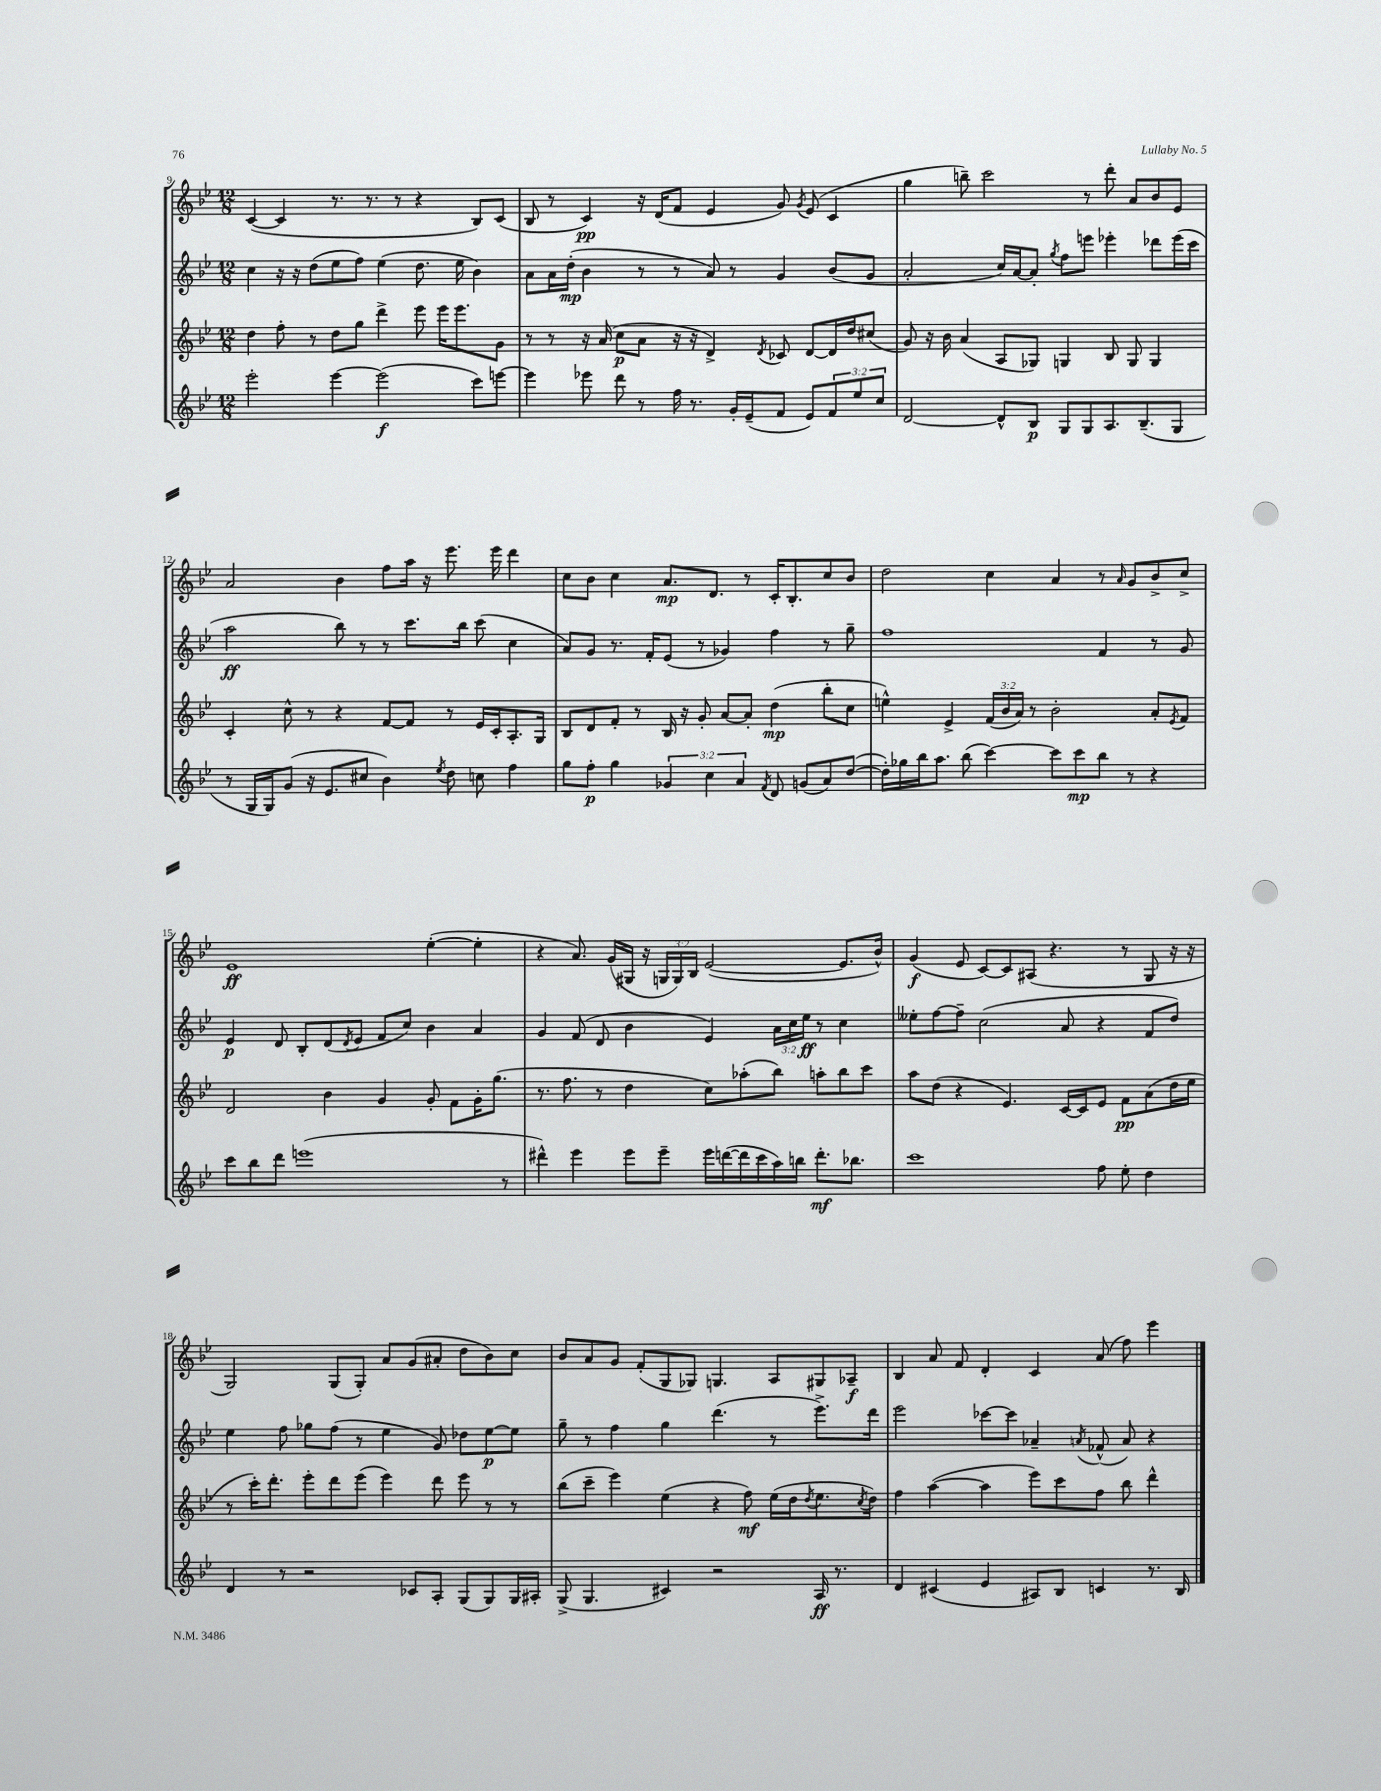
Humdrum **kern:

**kern	**dynam	**kern	**dynam	**kern	**dynam	**kern	**dynam
*part4	*part4	*part3	*part3	*part2	*part2	*part1	*part1
*staff4	*staff4	*staff3	*staff3	*staff2	*staff2	*staff1	*staff1
*clefG2	*	*clefG2	*	*clefG2	*	*clefG2	*
*k[b-e-]	*	*k[b-e-]	*	*k[b-e-]	*	*k[b-e-]	*
*M12/8	*	*M12/8	*	*M12/8	*	*M12/8	*
=9	=9	=9	=9	=9	=9	=9	=9
2eee-'\	.	4dd\	.	4cc\	.	([4c/	.
.	.	8ff'\	.	16r	.	4c/]	.
.	.	.	.	16r	.	.	.
.	.	8r	.	(8dd\L	.	.	.
[4eee-\	.	8dd\L	.	8ee-\	.	8.r	.
.	.	8gg\J	.	8ff\J)	.	.	.
.	.	.	.	.	.	8.r	.
(2eee-\]	f	4ddd^\	.	(4ee-\	.	.	.
.	.	.	.	.	.	8r	.
.	.	8eee-\	.	8.dd\	.	4r	.
.	.	16eee-\KL	.	.	.	.	.
.	.	8.eee-\	.	16ee-\	.	.	.
8ccc\L)	.	.	.	4b-\)	.	8B-/L)	.
[8eeen\J	.	8g\J	.	.	.	(8c/J	.
=10	=10	=10	=10	=10	=10	=10	=10
4eee\]	.	8r	.	8a\L	.	8B-/	.
.	.	8r	.	16a\L	.	8r	.
.	.	.	.	(16dd'\JJ	mp	.	.
8eee-X\	.	16r	.	4b-\	.	4c/)	pp
.	.	(16a/	.	.	.	.	.
8ddd\	.	8cc\L	p	.	.	.	.
8r	.	8a\J	.	8r	.	16r	.
.	.	.	.	.	.	(16d/KL	.
16ff\	.	16r	.	8r	.	8f/J	.
8.r	.	16r	.	.	.	.	.
.	.	4d^/)	.	8a/)	.	4e-/	.
16g'/LL	.	.	.	8r	.	.	.
(16e-~/J	.	.	.	.	.	.	.
.	.	8qd/	.	.	.	.	.
8f/J	.	8c-X/	.	4g/	.	8g/)	.
.	.	.	.	.	.	8qg/	.
8e-/L)	.	[8d/L	.	.	.	(8e-/	.
12f/	.	16d/L]	.	(8b-/L	.	4c/	.
.	.	16dd/J	.	.	.	.	.
12ee-/	.	.	.	.	.	.	.
.	.	(8cc#X/J	.	8g/J	.	.	.
12cc/J	.	.	.	.	.	.	.
=11	=11	=11	=11	=11	=11	=11	=11
[2d/	.	8g/)	.	2a'/	.	4gg\	.
.	.	16r	.	.	.	.	.
.	.	16b-\	.	.	.	.	.
.	.	(4a/	.	.	.	8bbn~\)	.
.	.	.	.	.	.	2ccc\	.
8d^^/L]	.	8A/L	.	16cc/LL)	.	.	.
.	.	.	.	[16a/J	.	.	.
8B-/J	p	8G-X/J)	.	8a'/J]	.	.	.
.	.	.	.	8qgg/	.	.	.
8G/L	.	4Gn/	.	8ff\L	.	.	.
8G/	.	.	.	8eeen\J	.	8r	.
8.A/	.	8B-/	.	4eee-X'\	.	8ddd'\	.
.	.	8G/	.	.	.	8a/L	.
(8.B-~/	.	.	.	.	.	.	.
.	.	4G/	.	8ddd-X\L	.	8b-/	.
8G/J	.	.	.	(16eee-\L	.	8e-/J	.
.	.	.	.	16ccc\JJ	.	.	.
!!LO:LB:g=z
=12	=12	=12	=12	=12	=12	=12	=12
8r	.	4c'/	.	2aa\	ff	2a/	.
16G/LL	.	.	.	.	.	.	.
16G/J)	.	.	.	.	.	.	.
(8g/J	.	8cc^^\	.	.	.	.	.
16r	.	8r	.	.	.	.	.
8.e-/L	.	.	.	.	.	.	.
.	.	4r	.	8bb-\)	.	4b-\	.
8cc#X/J	.	.	.	8r	.	.	.
4b-\)	.	[8f/L	.	8r	.	8ff\L	.
.	.	8f/J]	.	8.ccc\L	.	16aa\Jk	.
.	.	.	.	.	.	16r	.
8qee-/	.	.	.	.	.	.	.
8dd\	.	8r	.	.	.	8.eee-\	.
.	.	.	.	16bb-\Jk	.	.	.
8ccn\	.	16e-/LL	.	(8ccc\	.	.	.
.	.	16c'/J	.	.	.	16eee-\	.
4ff\	.	8.A'/	.	4cc\	.	4ddd\	.
.	.	16G/Jk	.	.	.	.	.
=13	=13	=13	=13	=13	=13	=13	=13
8gg\L	.	8B-/L	.	8a/L)	.	8cc\L	.
8ff'\J	p	8d/	.	8g/J	.	8b-\J	.
4gg\	.	8f'/J	.	8.r	.	4cc\	.
.	.	8r	.	.	.	.	.
.	.	.	.	16f'/KL	.	.	.
6g-X/	.	16B-/	.	(8e-/J	.	8.a/L	mp
.	.	16r	.	.	.	.	.
.	.	8g'/	.	8r	.	.	.
6cc\	.	.	.	.	.	.	.
.	.	.	.	.	.	8.d/J	.
.	.	[8a/L	.	4g-X/)	.	.	.
6a/	.	.	.	.	.	.	.
.	.	8a'/J]	.	.	.	8r	.
8qf/	.	.	.	.	.	.	.
8d/	.	(4dd\	mp	4ff\	.	16c'/KL	.
.	.	.	.	.	.	8.B-'/	.
(8gn/L	.	.	.	.	.	.	.
8a/)	.	8bb-'\L	.	8r	.	8cc/	.
([8dd/J	.	8cc\J	.	8gg~\	.	8b-/J	.
=14	=14	=14	=14	=14	=14	=14	=14
16dd'\LL])	.	4een^^\)	.	1ff	.	2dd\	.
16gg-X\	.	.	.	.	.	.	.
16bb-\J	.	.	.	.	.	.	.
8.aa\J	.	.	.	.	.	.	.
.	.	4e-^/	.	.	.	.	.
(8bb-\	.	.	.	.	.	.	.
[4ccc\)	.	(24f/LL	.	.	.	4cc\	.
.	.	24b-/	.	.	.	.	.
.	.	24a/JJ)	.	.	.	.	.
.	.	8r	.	.	.	.	.
8ccc\L]	.	2b-'\	.	.	.	4a/	.
8ccc\	mp	.	.	.	.	.	.
8bb-\J	.	.	.	4f/	.	8r	.
.	.	.	.	.	.	16qqa/	.
8r	.	.	.	.	.	8g/L	.
4r	.	8a'/L	.	8r	.	8b-^/	.
.	.	8qe-/	.	.	.	.	.
.	.	8f/J	.	8g/	.	8cc^/J	.
!!LO:LB:g=z
=15	=15	=15	=15	=15	=15	=15	=15
8ccc\L	.	2d/	.	4e-/	p	1e-	ff
8bb-\	.	.	.	.	.	.	.
8ddd\J	.	.	.	8d/	.	.	.
(1eeen	.	.	.	8B-'/L	.	.	.
.	.	4b-\	.	(8d/	.	.	.
.	.	.	.	8qd/	.	.	.
.	.	.	.	8e-/J	.	.	.
.	.	4g/	.	8f/L	.	.	.
.	.	.	.	8cc/J)	.	.	.
.	.	8g'/	.	4b-\	.	([4ee-'\	.
.	.	8f\L	.	.	.	.	.
.	.	16g'\K	.	4a/	.	4ee-'\]	.
.	.	(8.gg\J	.	.	.	.	.
8r	.	.	.	.	.	.	.
=16	=16	=16	=16	=16	=16	=16	=16
4ddd#X^^\)	.	8.r	.	4g/	.	4r	.
.	.	8.ff\	.	.	.	.	.
4eee-\	.	.	.	(8f/	.	8.a/)	.
.	.	8r	.	8d/	.	.	.
.	.	.	.	.	.	(16g/LL	.
8eee-\L	.	4dd\	.	4b-\	.	16G#X/JJ	.
.	.	.	.	.	.	16r	.
8eee-~\J	.	.	.	.	.	24Gn/LL	.
.	.	.	.	.	.	24G/)	.
.	.	.	.	.	.	24B-/JJ	.
16eee-\LL	.	8cc\L)	.	4e-/)	.	([2e-/	.
([16dddn\	.	.	.	.	.	.	.
16ddd\]	.	(8aa-X'\	.	.	.	.	.
16ccc\	.	.	.	.	.	.	.
16aa\)	.	8bb-\J)	.	24a\LL	.	.	.
.	.	.	.	24cc\	.	.	.
16bbn\JJ	.	.	.	.	.	.	.
.	.	.	.	24ee-\JJ	ff	.	.
8.ddd'\L	mf	8aan'\L	.	8r	.	.	.
.	.	8bb-\	.	4cc\	.	8.e-/L]	.
8.bb-X\J	.	.	.	.	.	.	.
.	.	8ccc\J	.	.	.	.	.
.	.	.	.	.	.	16b-^^/Jk)	.
=17	=17	=17	=17	=17	=17	=17	=17
1ccc	.	8aa\L	.	8ee--X'\L	.	(4g/	f
.	.	(8dd\J	.	[8ff\	.	.	.
.	.	4r	.	8ff~\J]	.	8e-/	.
.	.	.	.	(2cc\	.	[8c/L)	.
.	.	4.e-/)	.	.	.	8c/]	.
.	.	.	.	.	.	(8A#X/J	.
.	.	.	.	.	.	4.r	.
.	.	[16c/LL	.	8a/	.	.	.
.	.	16c/J]	.	.	.	.	.
8ff\	.	8e-/J	.	4r	.	.	.
8ee-'\	.	8f\L	pp	.	.	8r	.
4dd\	.	(8a\	.	8f/L	.	8G/	.
.	.	16dd\L	.	8dd/J)	.	16r	.
.	.	16ee-\JJ	.	.	.	16r	.
!!LO:LB:g=z
=18	=18	=18	=18	=18	=18	=18	=18
4d/	.	8r	.	4ee-\	.	2G/)	.
.	.	16ccc'\KL)	.	.	.	.	.
.	.	8.ddd'\J	.	.	.	.	.
8r	.	.	.	8ff\	.	.	.
2r	.	8eee-'\L	.	8gg-X\L	.	.	.
.	.	8ddd\	.	(8ff\J	.	(8G/L	.
.	.	(8eee-\J	.	8r	.	8G'/J)	.
.	.	4eee-\)	.	4ee-\	.	8a/L	.
8c-X/L	.	.	.	.	.	(8g/	.
8A'/J	.	8ddd\	.	8g/)	.	8a#X'/J	.
(8G/L	.	8eee-\	.	8dd-X\L	.	8dd\L	.
8G/)	.	8r	.	[8ee-\	p	8b-\)	.
16G/L	.	8r	.	8ee-\J]	.	8cc\J	.
16A#X'/JJ	.	.	.	.	.	.	.
=19	=19	=19	=19	=19	=19	=19	=19
(8G^/	.	(8bb-\L	.	8gg~\	.	8b-/L	.
4.G/	.	8ccc~\J	.	8r	.	8a/	.
.	.	4eee-\)	.	4ff\	.	8g/J	.
.	.	.	.	.	.	(8f'/L	.
4c#X/)	.	(4ee-\	.	4gg\	.	8G/	.
.	.	.	.	.	.	8G-X/J)	.
2r	.	4r	.	(4.ddd\	.	4.Gn/	.
.	.	8ff\)	mf	.	.	.	.
.	.	(16ee-\LL	.	8r	.	8A/L	.
.	.	16dd\J	.	.	.	.	.
.	.	8qdd/	.	.	.	.	.
16A/	ff	8.ee-\	.	8.eee-^\L)	.	8G#X/	.
8.r	.	.	.	.	.	.	.
.	.	.	.	.	.	8A-X~/J	f
.	.	8qcc/	.	.	.	.	.
.	.	16dd\Jk)	.	16ddd\Jk	.	.	.
=20	=20	=20	=20	=20	=20	=20	=20
4d/	.	4ff\	.	2eee-\	.	4B-/	.
(4c#X/	.	([4aa\	.	.	.	8a/	.
.	.	.	.	.	.	8f/	.
4e-/	.	4aa\]	.	[8ccc-X\L	.	4d'/	.
.	.	.	.	8ccc-\J]	.	.	.
8A#X/L)	.	8eee-\L)	.	4a-X~/	.	4c/	.
8B-/J	.	8ccc\	.	.	.	.	.
.	.	.	.	8qan/	.	.	.
4cn/	.	8ff\J	.	(8f-X^^/	.	(8a/	.
.	.	8bb-\	.	8a/)	.	8ff\)	.
8.r	.	4ddd^^\	.	4r	.	4eee-\	.
16B-/	.	.	.	.	.	.	.
==	==	==	==	==	==	==	==
*-	*-	*-	*-	*-	*-	*-	*-
